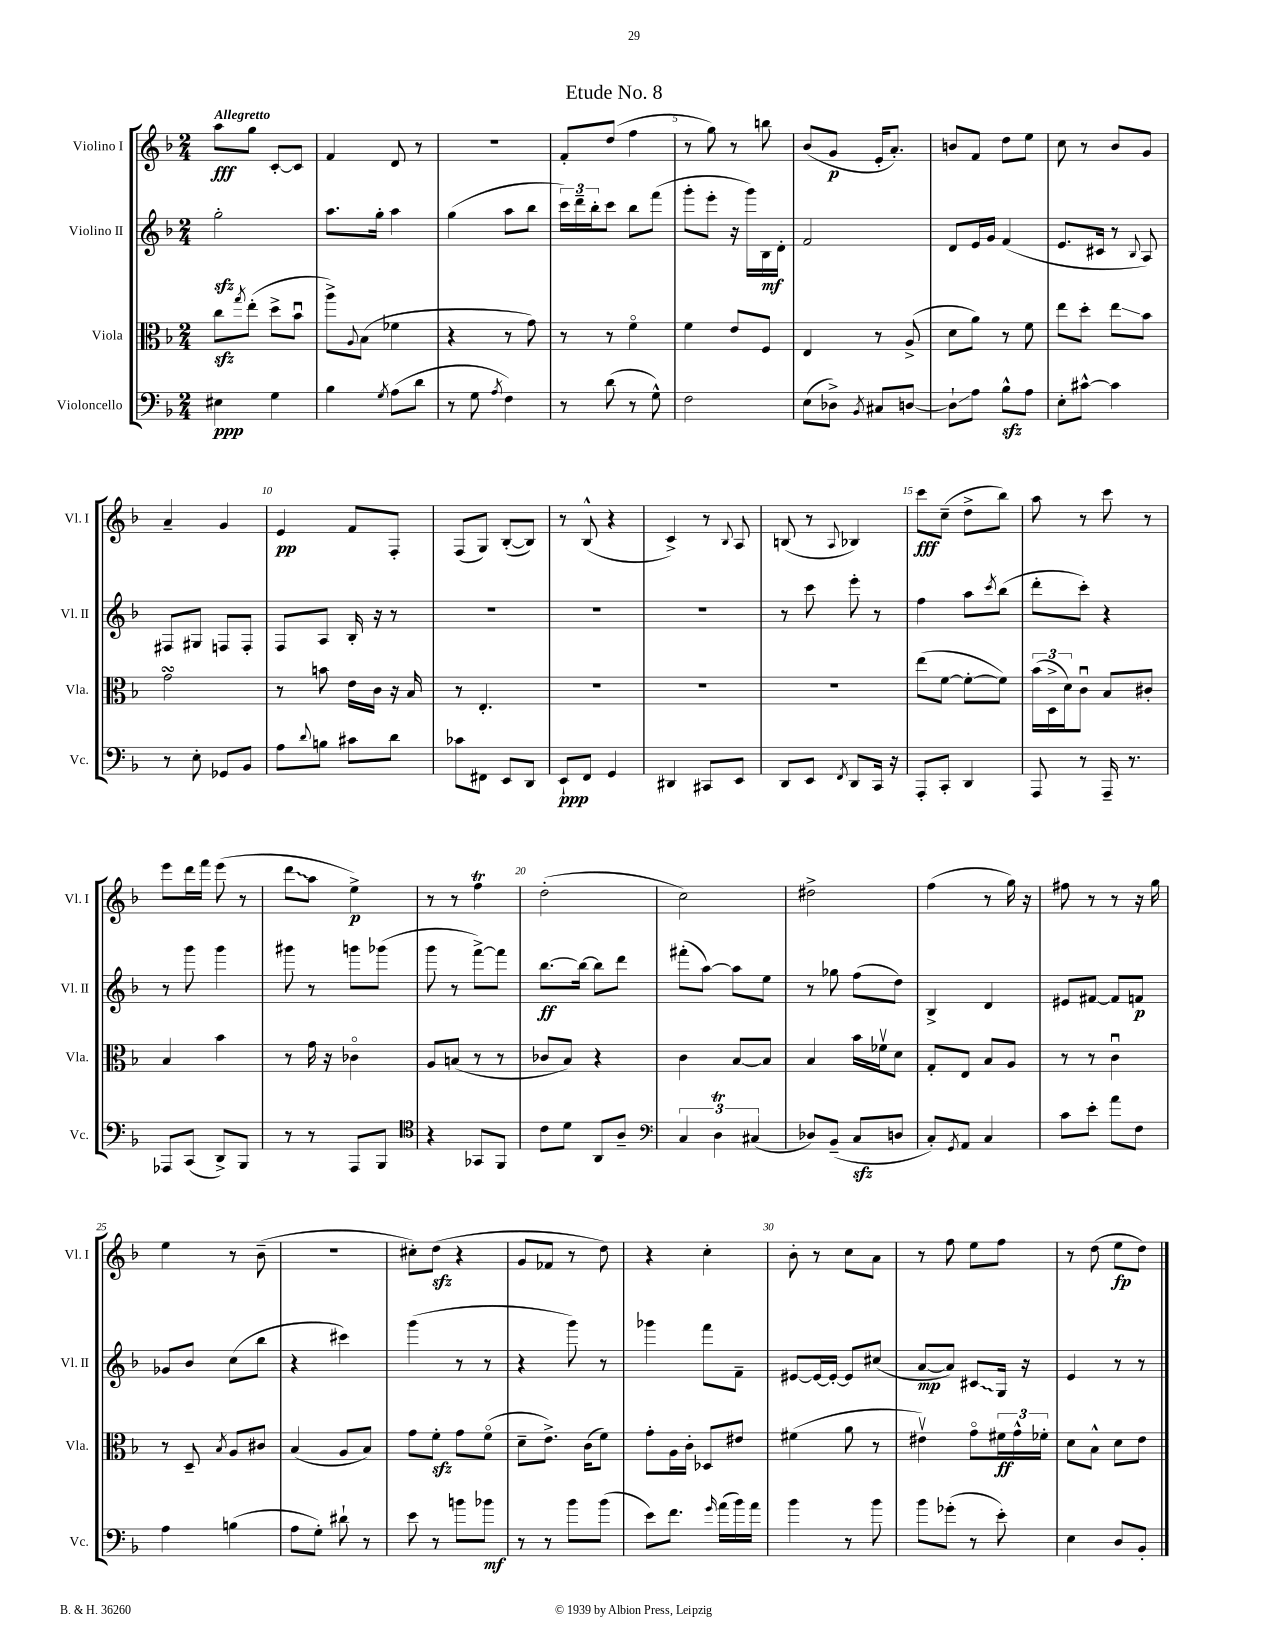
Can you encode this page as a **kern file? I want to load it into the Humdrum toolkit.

**kern	**kern	**kern	**kern
*staff4	*staff3	*staff2	*staff1
*clefF4	*clefC3	*clefG2	*clefG2
*k[b-]	*k[b-]	*k[b-]	*k[b-]
*M2/4	*M2/4	*M2/4	*M2/4
4E#	8cc	2gg'	8aa
.	8qgg	.	.
.	(8ee'	.	8gg
4G	8dd^	.	[8c'
.	8b-u	.	8c]
=	=	=	=
4B-	8aa^)	8.aa	4f
.	8qqA	.	.
.	(8B-	.	.
.	.	16gg'	.
8qG	.	.	.
(8A	4f-	4aa	8d
8d	.	.	8r
=	=	=	=
8r	4r	(4gg	2r
8G	.	.	.
8qA	.	.	.
4F)	8r	8aa	.
.	8g)	8bb-	.
=	=	=	=
8r	8r	24ccc)	8f'
.	.	24ddd~	.
.	.	24bb-'	.
(8d	8r	8ccc	(8dd
8r	4fo	8bb-	4ff
8G^^)	.	(8fff	.
=	=	=	=
2F	4f	8ggg'	8r
.	.	8eee'	8gg)
.	8e	16r	8r
.	.	16ggg)	.
.	8F	16B-	8bb
.	.	16d'	.
=	=	=	=
(8E	4E	2f	(8b-
8D-^)	.	.	8g
8qBB-	.	.	.
8C#	8r	.	16e'
.	.	.	8.a')
[8D	(8A^	.	.
=	=	=	=
8D`]	8d	8d	8b
8A	8a)	16e	8f
.	.	16g	.
8B-^^	8r	(4f	8dd
8A	8f	.	8ee
=	=	=	=
8E'	8ee	8.e	8cc
[8c#^^	8dd'	.	8r
.	.	16c#	.
4c#]	8ee	8r	8b-
.	.	8qqB-	.
.	8b-	8A)	8g
=	=	=	=
8r	2g	8F#	4a~
8E'	.	8G#	.
8GG-	.	8F	4g
8BB-	.	8F'	.
=	=	=	=
8A	8r	8F	4e
8qqd	.	.	.
8B	8b	8A	.
8c#	16e	16B-'	8f
.	16c	16r	.
8d	16r	8r	8F'
.	16B-	.	.
=	=	=	=
8c-	8r	2r	(8F
8FF#	4.E'	.	8G)
8EE	.	.	([8B-'
8DD	.	.	8B-])
=	=	=	=
8EE`	2r	2r	8r
8FF	.	.	(8B-^^
4GG	.	.	4r
=	=	=	=
4DD#	2r	2r	4c^)
8CC#	.	.	8r
.	.	.	8qqB-
8EE	.	.	8A
=	=	=	=
8DD	2r	8r	(8B
8EE	.	8ccc	8r
8qFF	.	.	8qqA
8DD	.	8eee'	4B-)
16CC	.	8r	.
16r	.	.	.
=	=	=	=
8AAA'	(8ee	4ff	8ccc
8CC'	[8f	.	(8cc~
4DD	8f'_	8aa	8dd^
.	.	8qccc	.
.	8f])	(8bb-	8bb-)
=	=	=	=
8AAA	(24b-	8ddd'	8aa
.	24D^	.	.
.	24d)	.	.
8r	8cu	8ccc')	8r
16AAA~	8B-	4r	8ccc
8.r	.	.	.
.	8c#'	.	8r
=	=	=	=
8AAA-	4B-	8r	8eee
(8CC	.	8ggg	16ddd
.	.	.	16fff
8DD^)	4b-	4ggg	(8eee
8BBB-	.	.	8r
=	=	=	=
8r	8r	8ggg#	8ddd
8r	16g	8r	8aa
.	16r	.	.
8AAA	4c-o	8ggg	4ee^)
8BBB-	.	(8ggg-	.
=	=	=	=
*clefC4	*	*	*
4r	8A	8ggg	8r
.	(8B	8r	8r
8GG-	8r	[8fff^)	4ff
8FF	8r	8fff]	.
=	=	=	=
8c	8c-	[8.bb-	(2dd'
8d	8B-)	.	.
.	.	16bb-_	.
8AA	4r	8bb-]	.
8A~	.	8ddd	.
=	=	=	=
*clefF4	*	*	*
6C	4c	(8fff#'	2cc)
.	.	[8aa)	.
6D	.	.	.
.	[8B-	8aa]	.
(6C#	.	.	.
.	8B-]	8ee	.
=	=	=	=
8D-)	4B-	8r	2dd#^
(8BB-~	.	8gg-	.
8C	16b-	(8ff	.
.	16f-v	.	.
8D	8d	8dd)	.
=	=	=	=
8C')	8G'	4B-^	(4ff
8qGG	.	.	.
8AA	8E	.	.
4C	8B-	4d	8r
.	8A	.	16gg)
.	.	.	16r
=	=	=	=
8c	8r	8e#	8ff#
8e'	8r	[8f#	8r
8a	4cu	8f#]	8r
8F	.	8f	16r
.	.	.	16gg
=	=	=	=
4A	8r	8g-	4ee
.	8D~	8b-	.
.	8qB-	.	.
(4B	8A	(8cc	8r
.	8c#	8bb-	(8b-~
=	=	=	=
8A	(4B-	4r	2r
8G')	.	.	.
8d#`	8A	4ccc#)	.
8r	8B-)	.	.
=	=	=	=
8e	8g	(4ggg	8cc#')
8r	8f'	.	(8dd
8b	8g	8r	4r
8b-	(8fo	8r	.
=	=	=	=
8r	8d~	4r	8g
8r	8.e^)	.	8f-
8b-	.	8ggg)	8r
.	(16c	.	.
(8b-	8f)	8r	8dd)
=	=	=	=
8e)	8g'	4ggg-	4r
8.f	16A	.	.
.	16c'	.	.
.	8D-	8fff	4cc'
16qqg	.	.	.
(16a	.	.	.
16b-)	8e#	8f~	.
16a	.	.	.
=	=	=	=
4b-	(4f#	[8e#	8b-'
.	.	16e#_	8r
.	.	16e#'_	.
8r	8a	8e#]	8cc
8b-	8r	(8cc#	8a
=	=	=	=
8b-	4e#v)	[8a	8r
(8g-'	.	8a])	8ff
8r	8go	8c#	8ee
8e')	24f#	16G	8ff
.	24g^^	.	.
.	.	16r	.
.	24f-'	.	.
=	=	=	=
4E	8d	4e	8r
.	8B-^^	.	(8dd
8D	8d	8r	8ee
8BB-'	8e	8r	8dd)
==	==	==	==
*-	*-	*-	*-
